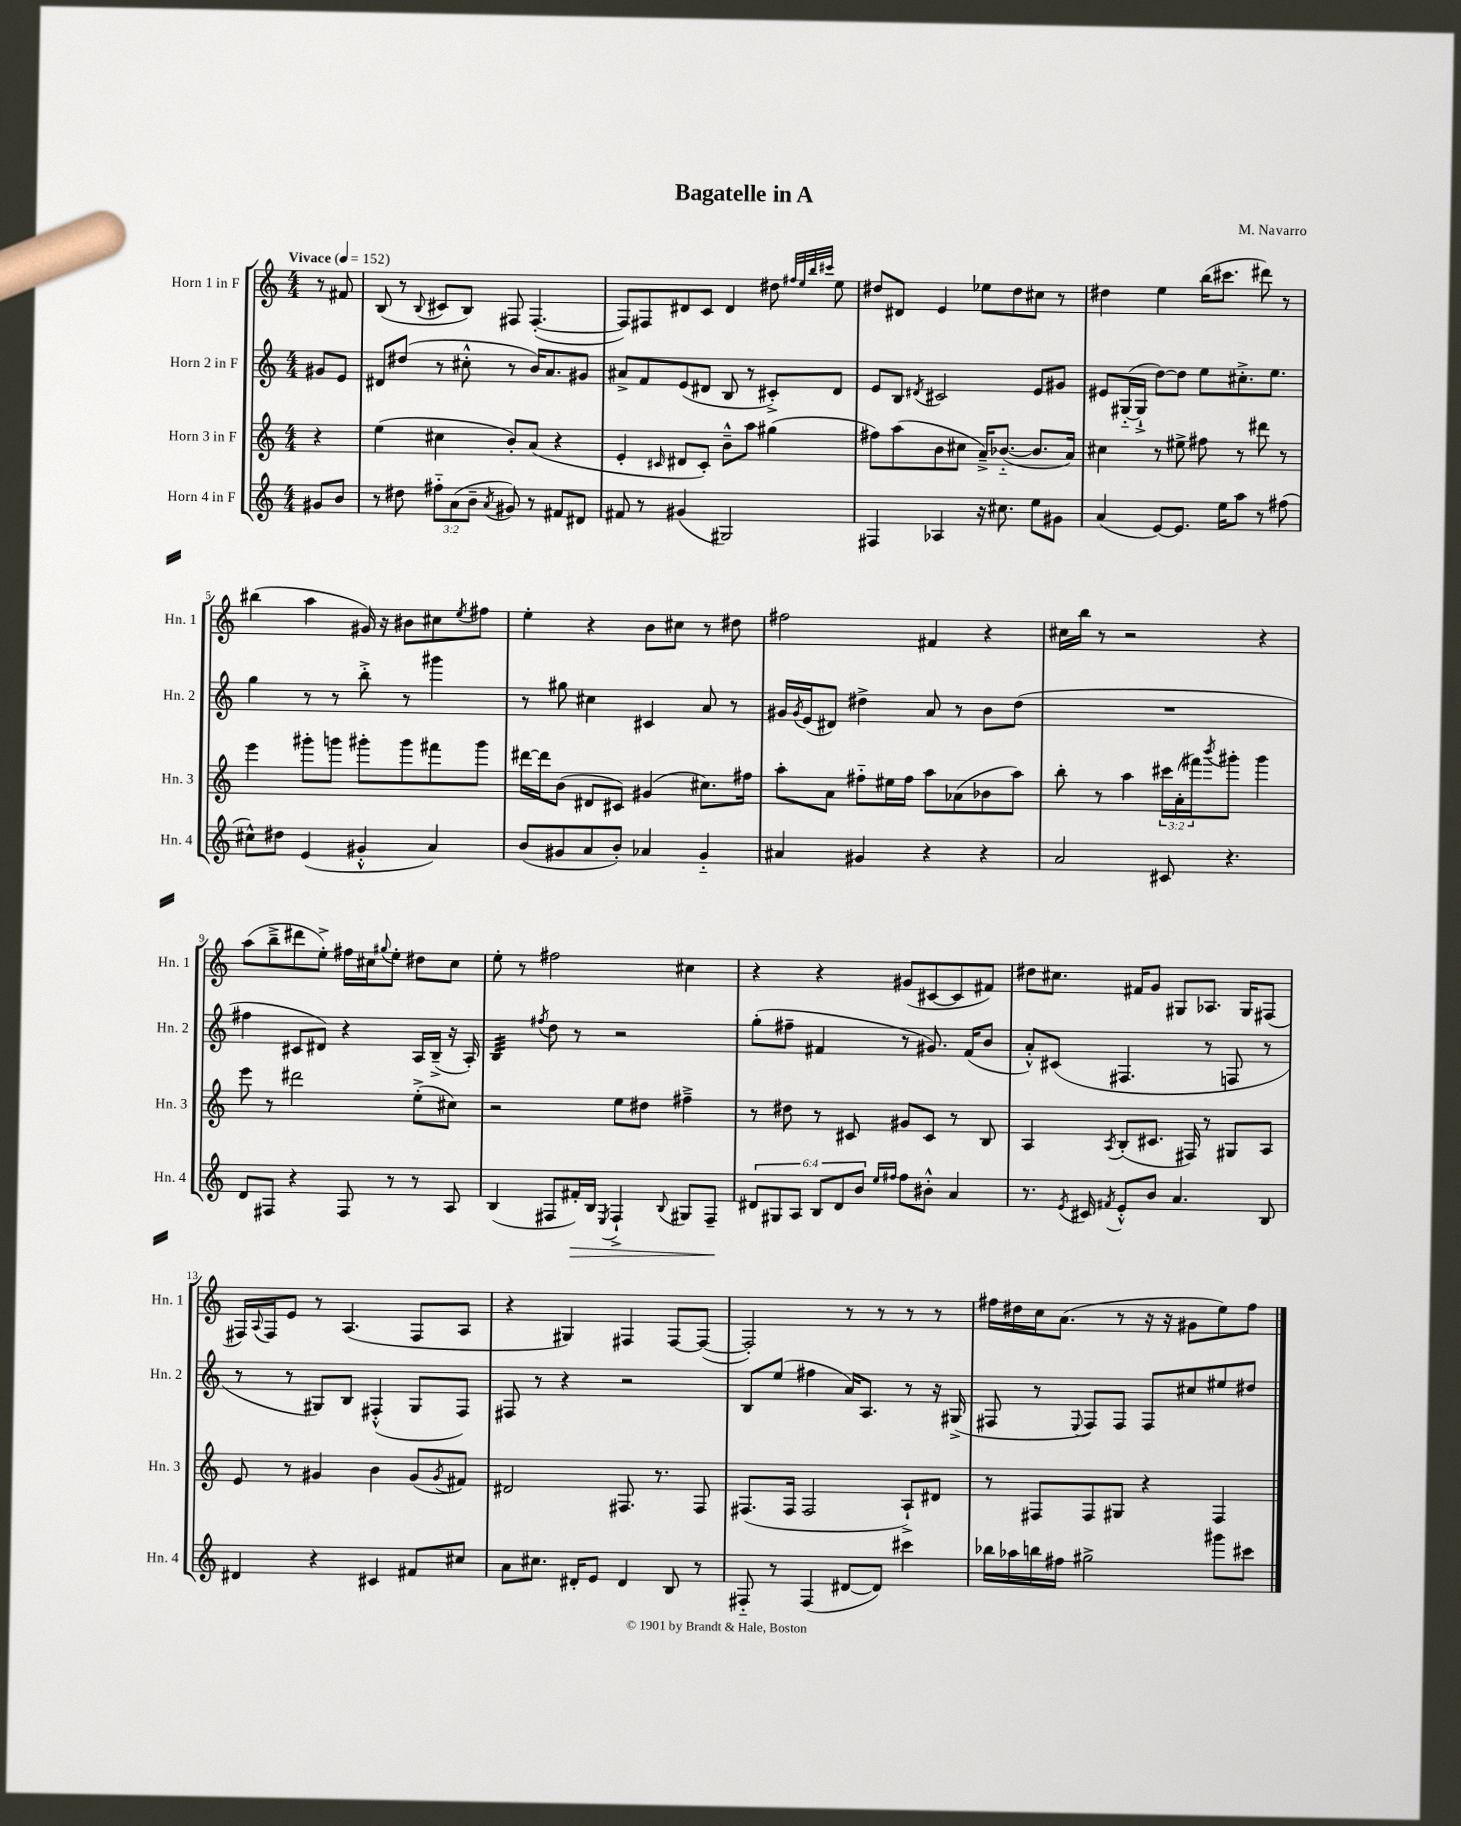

**kern	**kern	**kern	**kern
*staff4	*staff3	*staff2	*staff1
*clefG2	*clefG2	*clefG2	*clefG2
*k[]	*k[]	*k[]	*k[]
*M4/4	*M4/4	*M4/4	*M4/4
*MM152	*MM152	*MM152	*MM152
8g#/L	4r	8g#/L	8r
8b/J	.	8e/J	8f#/
=	=	=	=
8r	(4ee\	8d#/L	(8B/
8dd#\	.	(8dd#/J	8r
.	.	.	8qqB/
12ff#'~\L	4cc#\	8r	8c#/L
(12a\	.	.	.
.	.	8cc#'^^\	8B/J)
12b~\J	.	.	.
8qa/	.	.	.
8g#/)	8b'/L)	8r	8F#/
8r	(8a/J	16b/LK)	([4.F#'/
.	.	8.a/	.
8f#/L	4r	.	.
8d#/J	.	8g#/J	.
=	=	=	=
8f#/	4e'/	8a#^/L	8F#/]L)
8r	.	8f/	8F#/
.	16qqc#/	.	.
(4g#/	8d#/L	(8e/	8d#/
.	8c#'/J)	8d#/J	8c/J
2G#/)	8b~^^\L	8B/	4d#/
.	8aa\J	8r	.
.	(4gg#\	8c#'^/L)	8dd#\
.	.	.	32qqff#/LLL
.	.	.	32qqee/
.	.	.	32qqbb/
.	.	.	32qqccc#/JJJ
.	.	8d#/J	8ee\
=	=	=	=
4F#/	8ff#\L)	8e/L	8dd#/L
.	(8aa\	8B/J	8d#/J
.	.	8qd#/	.
4A-/	8b\	2c#/	4e/
.	8cc#\J	.	.
16r	16a~^/LK)	.	8ee-\L
8.cc#\	([8.b-'~/J	.	.
.	.	.	8dd#\
8ee\L	8.b-/]L	8e/L	8cc#\J
8g#\J	.	8g#/J	8r
.	16a/Jk)	.	.
=	=	=	=
(4a/	4cc#\	8e#/L	4dd#\
.	.	([16G#'~/L	.
.	.	16G#`^/]JJ	.
[8e/L)	8r	[8dd\L)	4ee\
8.e/]J	8ee#^\	8dd\]J	.
.	8ff#\	8ee\L	(16bb\LK
16ee\LK	.	.	8.ccc#\J
8aa\J	8r	8.cc#'^\	.
8r	8ddd#\	.	8ddd#\)
.	.	8.ee\J	.
(8ff#\	8r	.	8r
=	=	=	=
8cc#^^\L)	4eee\	4gg\	(4bb#\
8dd#\J	.	.	.
(4e/	8ggg#'\L	8r	4aa\
.	8ggg\J	8r	.
4g#'^^/	8ggg#'\L	8bb'^\	16g#/)
.	.	.	16r
.	8ggg#\	8r	8b#\L
4a/)	8fff#\	4ggg#\	8cc#\
.	.	.	8qee/
.	8ggg#\J	.	8ff#\J
=	=	=	=
(8b/L	[16ddd#\LL	8r	4ee'\
.	16ddd#\]J	.	.
8g#/	(8b\J	8gg#\	.
8a/	8d#/L	4cc#\	4r
8b'/J)	8c#/J)	.	.
4a-/	(4g#/	4c#/	8b\L
.	.	.	8cc#\J
4g#'~/	8.cc#\L)	8a/	8r
.	.	8r	8dd#\
.	16ff#\Jk	.	.
=	=	=	=
4a#/	8aa'\L	16g#/LL	2ff#\
.	.	8qg#/	.
.	.	(16e/J	.
.	8a\J	8d#/J)	.
4g#/	8ff#'~\L	4dd#^\	.
.	16ee#\L	.	.
.	16ff#\JJ	.	.
4r	8aa\L	8a/	4f#/
.	(8a-\	8r	.
4r	8b-\	8b\L	4r
.	8aa\J)	(8dd#\J	.
=	=	=	=
2a/	8bb'\	1r	16cc#\LL
.	.	.	16bb\JJ
.	8r	.	8r
.	4aa\	.	2r
8c#/	24ccc#\LL	.	.
.	(24a'\	.	.
.	24fff#\J)	.	.
.	8qbbb/	.	.
4.r	8ggg#'\J	.	.
.	4ggg#\	.	4r
=	=	=	=
8d/L	8eee\	4ff#\	(8aa\L
8F#/J	8r	.	8bb~^\
4r	2ddd#\	8c#/L	8ddd#\
.	.	8d#/J)	8ee'^\J)
8F#/	.	4r	16ff#\LL
.	.	.	16cc#\J
.	.	.	8qqgg#/
8r	.	.	8ee'\J
8r	(8ee'^\L	16A/LL	8dd#\L
.	.	(16B~^/JJ	.
8A/	8cc#\J)	16r	8cc#\J
.	.	16A'/)	.
=	=	=	=
(4B/	2r	4B/	8ee'\
.	.	.	8r
.	.	8qff#/	.
8F#/L	.	8dd\	2ff#\
16f#'/L)	.	8r	.
16B/JJ	.	.	.
8qE/	.	.	.
4F#`^/	8ee\L	2r	.
.	8dd#\J	.	.
8qqB/	.	.	.
8G#/L	4ff#~^\	.	4cc#\
8F#~/J	.	.	.
=	=	=	=
12d#/L	8r	(8gg'\L	4r
12G#/	.	.	.
.	8dd#\	8ff#~\J	.
12A/J	.	.	.
12B/L	8r	4f#/	4r
12d#/	.	.	.
.	8c#/	.	.
12b/J	.	.	.
16qqee/LL	.	.	.
16qqff#/JJ	.	.	.
8ff#\L	8g#/L	8r	(8g#/L
8b#'^^\J	8c#/J	8.g#/)	[8c#/
4a/	8r	.	8c#/]
.	.	(16f#/LK	.
.	8B/	8b/J	8f#/J)
=	=	=	=
8.r	4A/	8a'^^/L)	8dd#\L
.	.	(8c#/J	8.cc#\J
8qe/	.	.	.
16c#/	.	.	.
8qf#/	8qA/	.	.
8e'^^/L	(8B'/L	4.F#/	.
.	.	.	16f#/LK
8b/J	8.c#/J	.	8g/J
4.a/	.	.	8G#/L
.	16F#/)	.	.
.	8r	8r	8.A-/J
.	8G#/L	8F/	.
.	.	.	16G#/LK
8B/	8A/J	8r	(8F#/J
=	=	=	=
4d#/	8e/	8r	16F#/LL)
.	.	.	8qqA/
.	.	.	16F#/J
.	8r	8r	8e/J
4r	4g#/	8G#/L)	8r
.	.	8B/J	(4.A/
4c#/	4b\	(4F#'^^/	.
8f#/L	(8g#/L	8G#/L	8F#/L
.	8qg#/	.	.
8cc#/J	8f#/J)	8F#/J)	8A/J
=	=	=	=
8a\L	2d#/	8F#/	4r
8.cc#\J	.	8r	.
.	.	4r	4G#/)
16d#'/LK	.	.	.
8e/J	.	.	.
4d#/	8.F#/	2r	4F#/
.	8.r	.	.
8B/	.	.	[8F#/L
8r	8F#/	.	(8F#/_J
=	=	=	=
8F#'~/	(8.F#/L	8B/L	2F#'/])
8r	.	(8ee/J	.
.	16F#/Jk	.	.
(4F#/	2F#/	4ff#\	.
[8d#/L	.	16a/LK)	8r
.	.	8.A/J	.
8d#/]J)	.	.	8r
4ccc#\	8A`^/L)	8r	8r
.	8d#/J	16r	8r
.	.	(16G#^/	.
=	=	=	=
16bb-\LL	8r	8F#/	16ff#\LL
16aa-\	.	.	16dd#\
16bb\	8F#/L	8r	16cc\J
16ff#\JJ	.	.	(8.a\J
.	.	8qqE/	.
2gg#^\	8F#/	8F#/L)	.
.	8G#/J	8F#/J	8r
.	4r	8F#/L	16r
.	.	.	16r
.	.	8cc#/	8g#\L
8ggg#\L	4F#/	8ee#/	8ee\)
8ccc#\J	.	8dd#/J	8ff#\J
==	==	==	==
*-	*-	*-	*-
